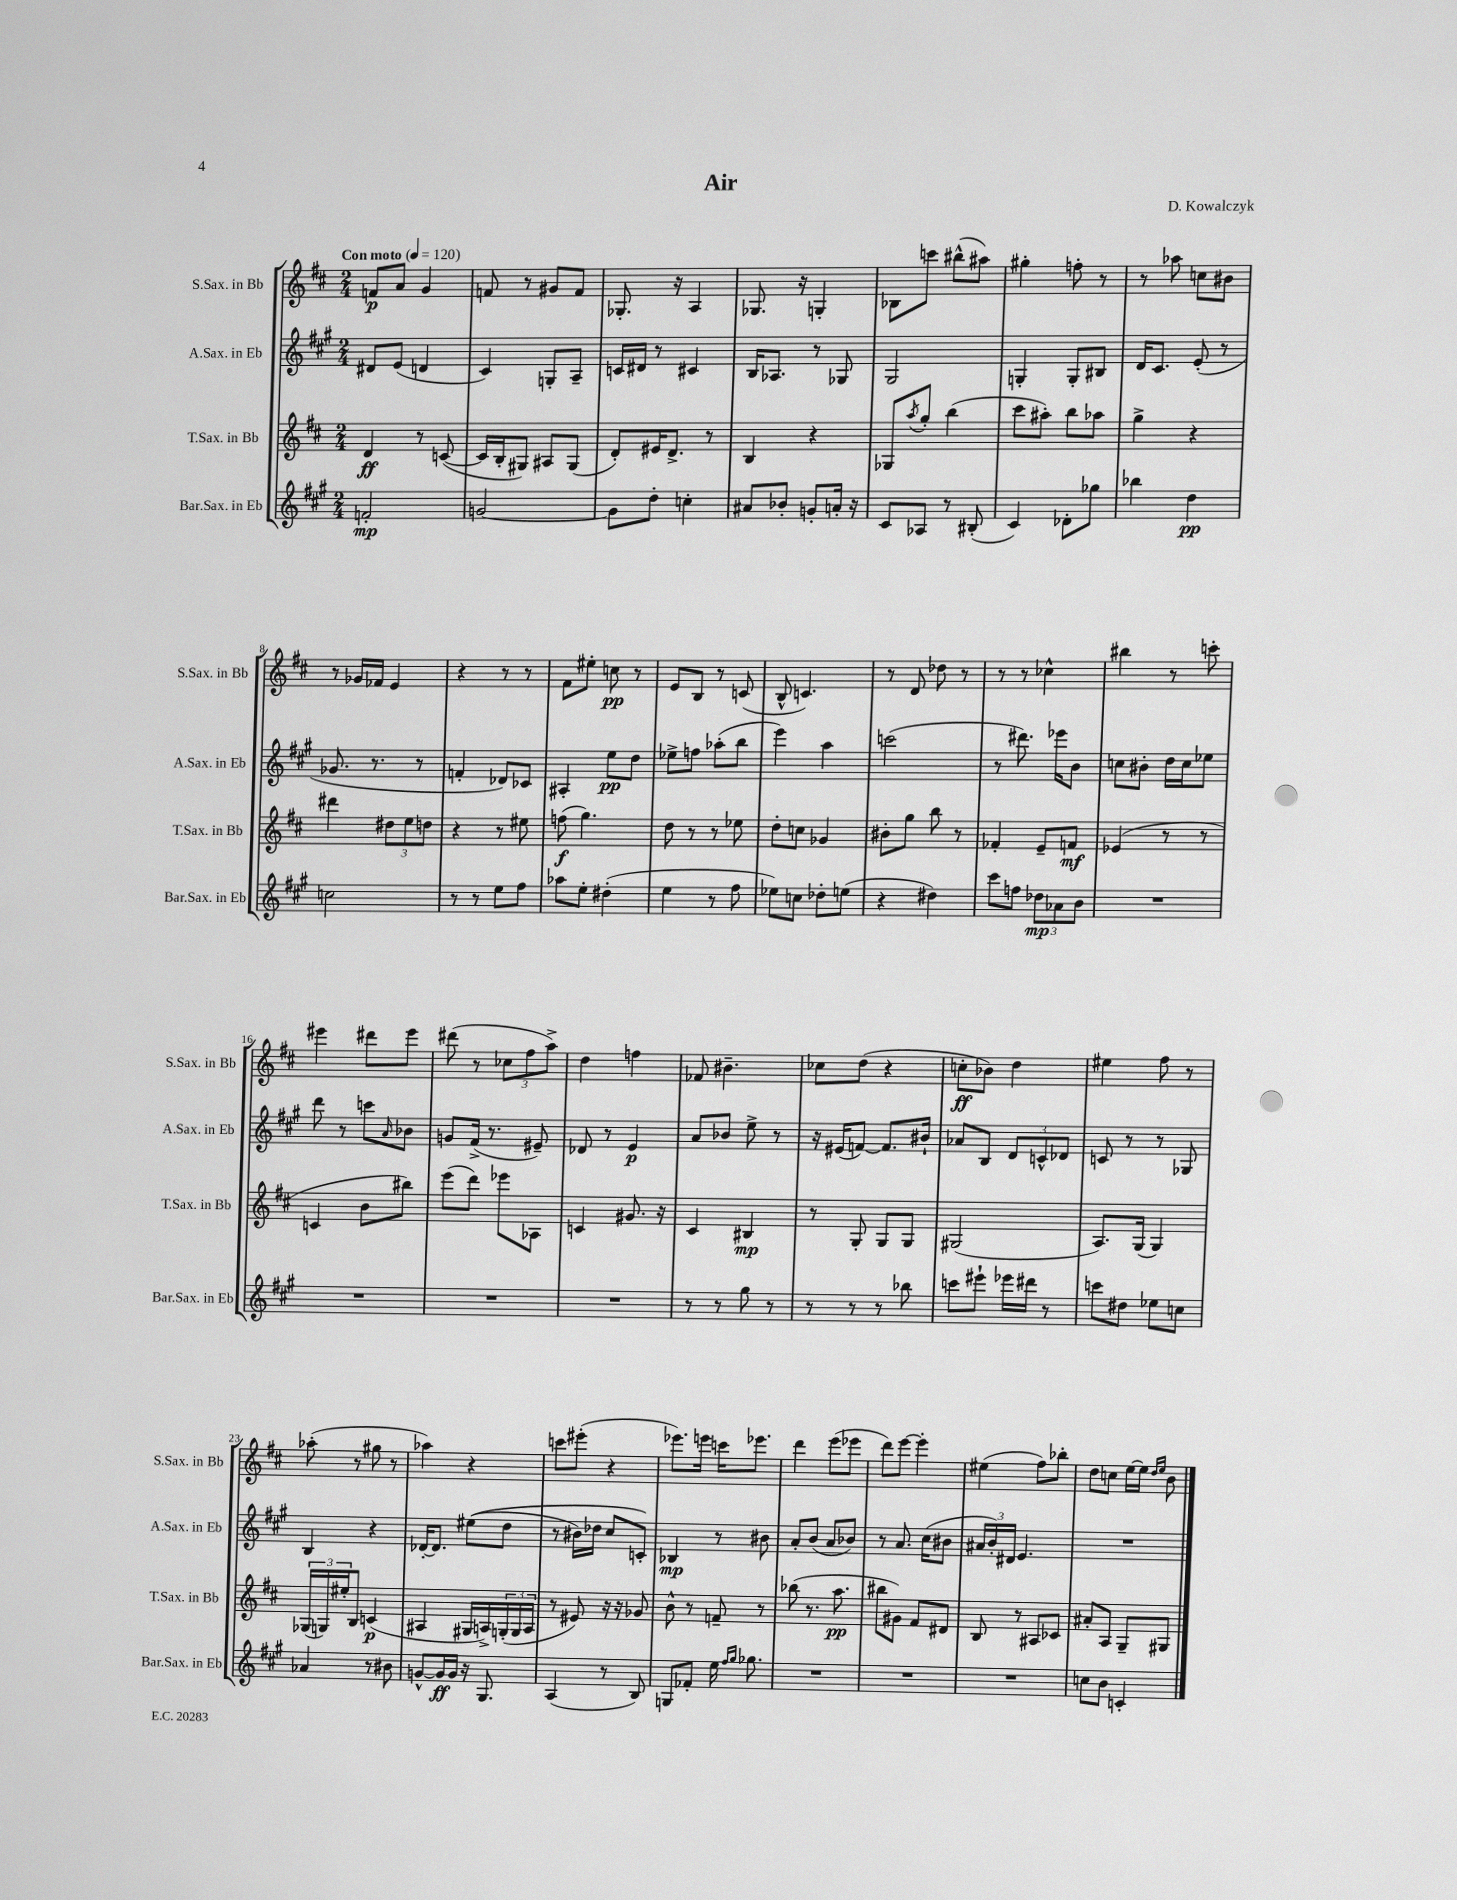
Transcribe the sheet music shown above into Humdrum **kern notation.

**kern	**dynam	**kern	**dynam	**kern	**dynam	**kern	**dynam
*part4	*part4	*part3	*part3	*part2	*part2	*part1	*part1
*staff4	*staff4	*staff3	*staff3	*staff2	*staff2	*staff1	*staff1
*I"Bar.Sax. in Eb	*	*I"T.Sax. in Bb	*	*I"A.Sax. in Eb	*	*I"S.Sax. in Bb	*
*I'Bar.Sax. in Eb	*	*I'T.Sax. in Bb	*	*I'A.Sax. in Eb	*	*I'S.Sax. in Bb	*
*clefG2	*	*clefG2	*	*clefG2	*	*clefG2	*
*k[f#c#g#]	*	*k[f#c#]	*	*k[f#c#g#]	*	*k[f#c#]	*
*M2/4	*	*M2/4	*	*M2/4	*	*M2/4	*
*MM120	*	*MM120	*	*MM120	*	*MM120	*
=1	=1	=1	=1	=1	=1	=1	=1
!	!	!	!	!	!	!LO:TX:a:B:t=Con moto	!
2fn'/	mp	4d/	ff	8d#X/L	.	8fn/L	p
.	.	.	.	(8e/J	.	8a/J	.
.	.	8r	.	4dn/	.	4g/	.
.	.	([8cn/	.	.	.	.	.
=2	=2	=2	=2	=2	=2	=2	=2
[2gn/	.	16c/LL]	.	4c#/)	.	8fn/	.
.	.	16B'/J	.	.	.	.	.
.	.	8G#X/J)	.	.	.	8r	.
.	.	8A#X/L	.	8Gn'/L	.	8g#X/L	.
.	.	(8G#/J	.	8A~/J	.	8f/J	.
=3	=3	=3	=3	=3	=3	=3	=3
8g\L]	.	8d'/L)	.	16cn/LL	.	8.G-X'/	.
.	.	.	.	16d#X/JJ	.	.	.
8dd'\J	.	16e#X/K	.	8r	.	.	.
.	.	8.d^/J	.	.	.	16r	.
4ccn'\	.	.	.	4c#X/	.	4A/	.
.	.	8r	.	.	.	.	.
=4	=4	=4	=4	=4	=4	=4	=4
8a#X/L	.	4B/	.	16B/KL	.	8.G-X/	.
.	.	.	.	8.A-X/J	.	.	.
8b-X'/J	.	.	.	.	.	.	.
.	.	.	.	.	.	16r	.
8gn'/L	.	4r	.	8r	.	4Gn'/	.
16an'/Jk	.	.	.	8G-X/	.	.	.
16r	.	.	.	.	.	.	.
=5	=5	=5	=5	=5	=5	=5	=5
8c#/L	.	8G-X/L	.	2G#/	.	8B-X\L	.
.	.	8qaa/	.	.	.	.	.
8A-X/J	.	8gg'/J	.	.	.	8cccn\J	.
8r	.	(4bb\	.	.	.	(8bb#X^^\L	.
(8B#X'/	.	.	.	.	.	8aa#X\J)	.
=6	=6	=6	=6	=6	=6	=6	=6
4c#/)	.	8ccc#\L	.	4Gn'/	.	4gg#X'\	.
.	.	8aa#X'\J)	.	.	.	.	.
8d-X'\L	.	8bb\L	.	8G'/L	.	8ffn'\	.
8gg-X\J	.	8aa-X\J	.	8B#X/J	.	8r	.
=7	=7	=7	=7	=7	=7	=7	=7
4bb-X\	.	4gg^\	.	16d/KL	.	8r	.
.	.	.	.	8.c#/J	.	.	.
.	.	.	.	.	.	8aa-X\	.
4dd\	pp	4r	.	(8e'/	.	8ccn\L	.
.	.	.	.	8r	.	8b#X\J	.
!!LO:LB:g=z
=8	=8	=8	=8	=8	=8	=8	=8
2ccn\	.	4ddd#X\	.	8.g-X/	.	8r	.
.	.	.	.	.	.	16g-X/LL	.
.	.	.	.	8.r	.	16f-X/JJ	.
.	.	12dd#X\L	.	.	.	4e/	.
.	.	12ee\	.	.	.	.	.
.	.	.	.	8r	.	.	.
.	.	12ddn\J	.	.	.	.	.
=9	=9	=9	=9	=9	=9	=9	=9
8r	.	4r	.	4fn'/	.	4r	.
8r	.	.	.	.	.	.	.
8ee\L	.	8r	.	8d-X/L)	.	8r	.
8ff#\J	.	8ee#X\	.	8c-X/J	.	8r	.
=10	=10	=10	=10	=10	=10	=10	=10
8aa-X\L	.	(8ffn\	f	4A#X'/	.	8f#\L	.
8ee'\J	.	4.gg\)	.	.	.	8ee#X'\J	.
(4dd#X'\	.	.	.	8ee\L	pp	8ccn\	pp
.	.	.	.	8dd\J	.	8r	.
=11	=11	=11	=11	=11	=11	=11	=11
4ee\	.	8dd\	.	8ee-X^\L	.	8e/L	.
.	.	8r	.	8ffn\J	.	8B/J	.
8r	.	8r	.	(8aa-X'\L	.	8r	.
8ff#\	.	8ee-X\	.	8bb\J	.	(8cn/	.
=12	=12	=12	=12	=12	=12	=12	=12
8ee-X\L)	.	8dd'\L	.	4eee\)	.	8B^^/	.
8ccn\J	.	8ccn\J	.	.	.	4.cn/)	.
8dd-X'\L	.	4g-X/	.	4aa\	.	.	.
(8een\J	.	.	.	.	.	.	.
=13	=13	=13	=13	=13	=13	=13	=13
4r	.	8b#X'\L	.	(2cccn\	.	8r	.
.	.	8gg\J	.	.	.	8d/	.
4dd#X\)	.	8bb\	.	.	.	8dd-X\	.
.	.	8r	.	.	.	8r	.
=14	=14	=14	=14	=14	=14	=14	=14
8ccc#\L	.	4f-X'/	.	8r	.	8r	.
8ffn\J	.	.	.	8.ddd#X\)	.	8r	.
12dd-X\L	mp	8e~/L	.	.	.	4cc-X^^\	.
.	.	.	.	16eee-X\KL	.	.	.
12a-X\	.	.	.	.	.	.	.
.	.	8fn/J	mf	8b\J	.	.	.
12b\J	.	.	.	.	.	.	.
=15	=15	=15	=15	=15	=15	=15	=15
2r	.	(4e-X/	.	8ccn\L	.	4bb#X\	.
.	.	.	.	8b#X'\J	.	.	.
.	.	8r	.	16dd\LL	.	8r	.
.	.	.	.	16cc\J	.	.	.
.	.	8r	.	8ee-X\J	.	8cccn'\	.
!!LO:LB:g=z
=16	=16	=16	=16	=16	=16	=16	=16
2r	.	4cn/	.	8ddd\	.	4eee#X\	.
.	.	.	.	8r	.	.	.
.	.	8b\L	.	8cccn\L	.	8ddd#X\L	.
.	.	.	.	16qqa/	.	.	.
.	.	8bb#X\J)	.	8b-X\J	.	8eee#\J	.
=17	=17	=17	=17	=17	=17	=17	=17
2r	.	(8eee\L	.	8gn/L	.	(8ddd#X\	.
.	.	8ddd\J)	.	(16f#^/Jk	.	8r	.
.	.	.	.	8.r	.	.	.
.	.	8eee-X\L	.	.	.	12cc-X\L	.
.	.	.	.	.	.	12ff#\	.
.	.	8A-X\J	.	8e#X~/)	.	.	.
.	.	.	.	.	.	12aa^\J)	.
=18	=18	=18	=18	=18	=18	=18	=18
2r	.	4cn/	.	8d-X/	.	4dd\	.
.	.	.	.	8r	.	.	.
.	.	8.g#X/	.	4e/	p	4ffn\	.
.	.	16r	.	.	.	.	.
=19	=19	=19	=19	=19	=19	=19	=19
8r	.	4c#/	.	8a/L	.	8f-X/	.
8r	.	.	.	8b-X/J	.	4.b#X~\	.
8gg#\	.	4B#X/	mp	8ee^\	.	.	.
8r	.	.	.	8r	.	.	.
=20	=20	=20	=20	=20	=20	=20	=20
8r	.	8r	.	16r	.	8cc-X\L	.
.	.	.	.	(16e#X/KL	.	.	.
8r	.	8G'/	.	[8fn/J)	.	(8dd\J	.
8r	.	8G/L	.	8.f/L]	.	4r	.
8bb-X\	.	8G/J	.	.	.	.	.
.	.	.	.	16b#X`/Jk	.	.	.
=21	=21	=21	=21	=21	=21	=21	=21
8cccn\L	.	(2G#X/	.	8a-X/L	.	8ccn'\L	ff
8eee#X`\J	.	.	.	8B/J	.	8b-X\J)	.
16eee-X\LL	.	.	.	12d/L	.	4dd\	.
16ddd#X\JJ	.	.	.	.	.	.	.
.	.	.	.	12cn^^/	.	.	.
8r	.	.	.	.	.	.	.
.	.	.	.	12d-X/J	.	.	.
=22	=22	=22	=22	=22	=22	=22	=22
8cccn\L	.	8.A/L)	.	8cn/	.	4ee#X\	.
8dd#X\J	.	.	.	8r	.	.	.
.	.	(16G/Jk	.	.	.	.	.
8ee-X\L	.	4G/)	.	8r	.	8ff#\	.
8ccn\J	.	.	.	8G-X/	.	8r	.
!!LO:LB:g=z
=23	=23	=23	=23	=23	=23	=23	=23
4a-X/	.	(24G-X/LL	.	4B/	.	(8aa-X'\	.
.	.	24Gn/)	.	.	.	.	.
.	.	24ee#X'/J	.	.	.	.	.
.	.	8B/J	.	.	.	8r	.
8r	.	(4cn/	p	4r	.	8gg#X\	.
8b#X\	.	.	.	.	.	8r	.
=24	=24	=24	=24	=24	=24	=24	=24
[8gn^^/L	.	4A#X/	.	[16d-X'/KL	.	4aa-X\)	.
.	.	.	.	8.d-/J]	.	.	.
16g/L]	ff	.	.	.	.	.	.
16g/JJ	.	.	.	.	.	.	.
16r	.	16G#X/LL	.	((8ee#X\L	.	4r	.
8.G#/	.	16An^/)	.	.	.	.	.
.	.	(24Gn'/	.	8dd\J	.	.	.
.	.	24G/	.	.	.	.	.
.	.	24A/JJ	.	.	.	.	.
=25	=25	=25	=25	=25	=25	=25	=25
(4A/	.	8r	.	8r	.	8cccn\L	.
.	.	8e#X/)	.	16b#X\LL)	.	(8eee#X'\J	.
.	.	.	.	16dd-X\JJ	.	.	.
8r	.	16r	.	8cc#/L	.	4r	.
.	.	16r	.	.	.	.	.
8B/)	.	8g-X/	.	8cn'/J)	.	.	.
=26	=26	=26	=26	=26	=26	=26	=26
8Gn/L	.	8b^^\	.	4B-X/	mp	8.eee-X\L)	.
8f-X'/J	.	8r	.	.	.	.	.
.	.	.	.	.	.	16eeen\Jk	.
16ee\	.	8fn~/	.	8r	.	16cccn\KL	.
16qqff#/LL	.	.	.	.	.	.	.
16qqgg#/JJ	.	.	.	.	.	.	.
8.gg-X\	.	.	.	.	.	8.eee-X\J	.
.	.	8r	.	8b#X\	.	.	.
=27	=27	=27	=27	=27	=27	=27	=27
2r	.	(8bb-X\	.	8a'/L	.	4ddd\	.
.	.	8.r	.	(8b/J	.	.	.
.	.	.	.	8a/L	.	(8eee\L	.
.	.	8.aa\	pp	.	.	.	.
.	.	.	.	8b-X/J)	.	8eee-X\J	.
=28	=28	=28	=28	=28	=28	=28	=28
2r	.	8bb#X\L	.	8r	.	8ddd\L)	.
.	.	8g#X\J)	.	8.a/	.	[8eee\J	.
.	.	8f#/L	.	.	.	4eee'\]	.
.	.	.	.	(16cc#\KL	.	.	.
.	.	8d#X/J	.	8b#X\J	.	.	.
=29	=29	=29	=29	=29	=29	=29	=29
2r	.	8B/	.	24a#X/LL	.	(4ee#X\	.
.	.	.	.	24b'/)	.	.	.
.	.	.	.	24d#X/JJ	.	.	.
.	.	8r	.	4.e/	.	.	.
.	.	8A#X/L	.	.	.	8ff#\L)	.
.	.	8c-X/J	.	.	.	8bb-X'\J	.
=30	=30	=30	=30	=30	=30	=30	=30
8ccn\L	.	8a#X'/L	.	2r	.	8dd\L	.
8b\J	.	8A/J	.	.	.	8ccn\J	.
4cn'/	.	8G~/L	.	.	.	[16ee\LL	.
.	.	.	.	.	.	16ee\JJ]	.
.	.	.	.	.	.	16qqdd/LL	.
.	.	.	.	.	.	16qqee/JJ	.
.	.	8G#X/J	.	.	.	8b\	.
==	==	==	==	==	==	==	==
*-	*-	*-	*-	*-	*-	*-	*-
